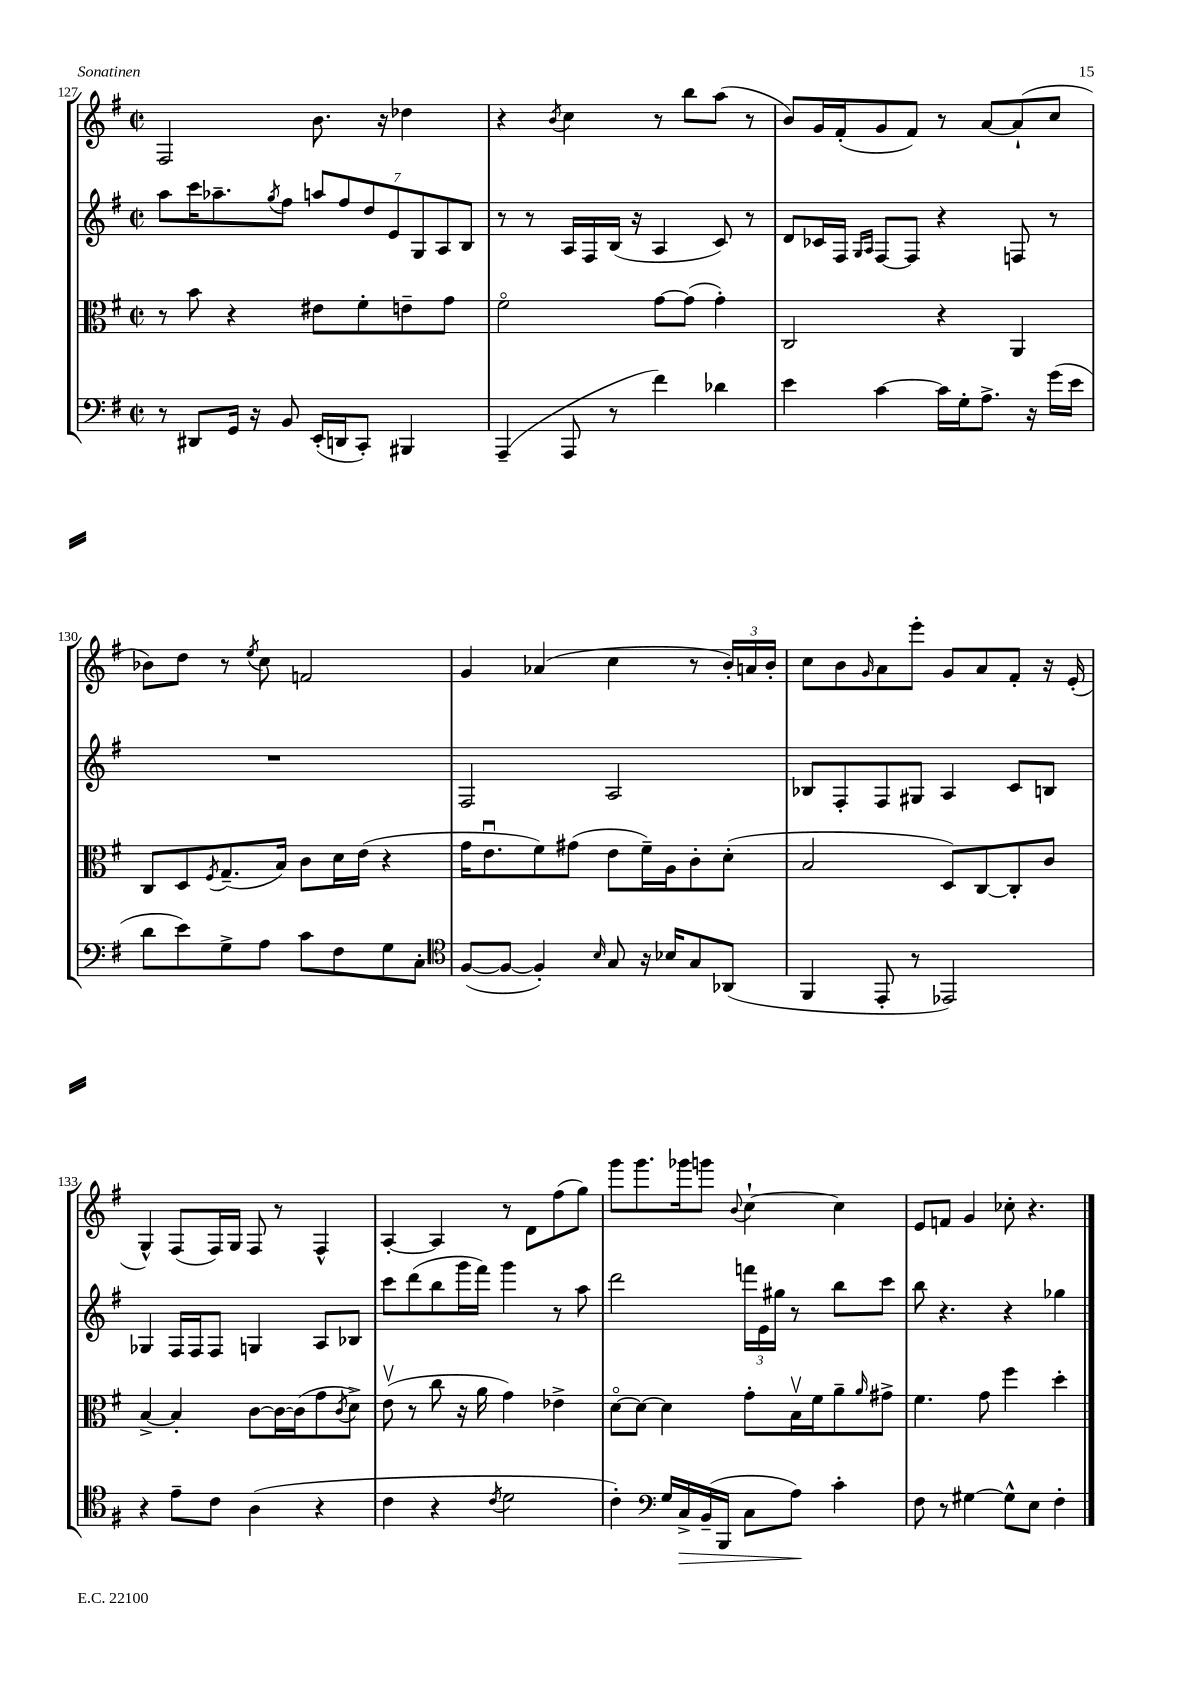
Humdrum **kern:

**kern	**dynam	**kern	**kern	**kern
*part4	*part4	*part3	*part2	*part1
*staff4	*staff4	*staff3	*staff2	*staff1
*clefF4	*	*clefC3	*clefG2	*clefG2
*k[f#]	*	*k[f#]	*k[f#]	*k[f#]
*M2/2	*	*M2/2	*M2/2	*M2/2
*met(c|)	*	*met(c|)	*met(c|)	*met(c|)
=127	=127	=127	=127	=127
8r	.	8r	8aa\L	2F#/
8DD#X/L	.	8b\	16ccc\K	.
.	.	.	8.aa-X~\	.
16GG/Jk	.	4r	.	.
16r	.	.	.	.
.	.	.	8qgg/	.
8BB/	.	.	8ff#\J	.
(16EE'/LL	.	8e#X\L	14aan/L	8.b\
16DDn/J	.	.	.	.
.	.	.	14ff#/	.
8CC'/J)	.	8f#'\	.	.
.	.	.	14dd/	.
.	.	.	.	16r
.	.	.	14e/	.
4BBB#X/	.	8en~\	.	4dd-X\
.	.	.	14G/	.
.	.	.	14A/	.
.	.	8g\J	.	.
.	.	.	14B/J	.
=128	=128	=128	=128	=128
(4AAA~/	.	2f#\	8r	4r
.	.	.	8r	.
.	.	.	.	8qb/
8AAA/	.	.	16A/LL	4cc\
.	.	.	16F#/	.
8r	.	.	(16B/JJ	.
.	.	.	16r	.
4f#\)	.	[8g\L	4A/	8r
.	.	(8g\J]	.	8bb\L
4d-X\	.	4g'\)	8c/)	(8aa\J
.	.	.	8r	8r
=129	=129	=129	=129	=129
4e\	.	2C/	8d/L	8b/L)
.	.	.	16c-X/L	16g/L
.	.	.	16F#/JJ	(16f#'/J
.	.	.	16qqG/LL	.
.	.	.	16qqA/JJ	.
[4c\	.	.	[8F#/L	8g/
.	.	.	8F#/J]	8f#/J)
16c\LL]	.	4r	4r	8r
16G'\J	.	.	.	.
8.A^\J	.	.	.	[8a/L
.	.	4AA/	8Fn/	(8a`/]
16r	.	.	.	.
(16g\LL	.	.	8r	8cc/J
16e\JJ	.	.	.	.
!!LO:LB:g=z
=130	=130	=130	=130	=130
8d\L	.	8C/L	1r	8b-X\L)
8e\)	.	8D/	.	8dd\J
.	.	8qF#/	.	.
8G^\	.	(8.G~/	.	8r
.	.	.	.	8qee/
8A\J	.	.	.	8cc\
.	.	16B/Jk)	.	.
8c\L	.	8c\L	.	2fn/
8F#\	.	16d\L	.	.
.	.	(16e\JJ	.	.
8G\	.	4r	.	.
8C'\J	.	.	.	.
=131	=131	=131	=131	=131
*clefC4	*	*	*	*
([8F#/L	.	16g\KL	2F#/	4g/
.	.	8.eu\	.	.
8F#/J_	.	.	.	.
4F#'/])	.	8f#\)	.	(4a-X/
.	.	(8g#X\J	.	.
16qqB/	.	.	.	.
8G/	.	8e\L	2A/	4cc\
16r	.	16f#~\L)	.	.
16B-X/KL	.	16A\J	.	.
8G/	.	8c'\	.	8r
(8AA-X/J	.	(8d'\J	.	24b'/LL)
.	.	.	.	24an/
.	.	.	.	24b'/JJ
=132	=132	=132	=132	=132
4FF#/	.	2B/	8B-X/L	8cc\L
.	.	.	8F#'/	8b\
.	.	.	.	16qqg/
8EE'/	.	.	8F#/	8a\
8r	.	.	8G#X/J	8eee'\J
2EE-X/)	.	8D/L)	4A/	8g/L
.	.	[8C/	.	8a/
.	.	8C'/]	8c/L	8f#'/J
.	.	8c/J	8Bn/J	16r
.	.	.	.	(16e'/
!!LO:LB:g=z
=133	=133	=133	=133	=133
4r	.	[4B^/	4G-X/	4G^^/)
8e~\L	.	4B'/]	16F#/LL	(8F#/L
.	.	.	16F#/J	.
8c\J	.	.	8F#/J	16F#/L)
.	.	.	.	16G/JJ
(4A\	.	[8c\L	4Gn/	8F#/
.	.	16c\L_	.	8r
.	.	(16c\J]	.	.
4r	.	8g\	8A/L	4F#^^/
.	.	8qc/	.	.
.	.	8d^\J)	8B-X/J	.
=134	=134	=134	=134	=134
4c\	.	(8ev\	8ccc\L	[4A'/
.	.	8r	(8ddd\	.
4r	.	8cc\	8bb\	4A/]
.	.	16r	16ggg\L	.
.	.	16a\	16fff#\JJ)	.
8qc/	.	.	.	.
2d\	.	4g\)	4ggg\	8r
.	.	.	.	8d\L
.	.	4e-X^\	8r	(8ff#\
.	.	.	8aa\	8gg\J)
=135	=135	=135	=135	=135
4c'\)	.	[8d\L	2ddd\	8ggg\L
.	.	8d\J_	.	8.ggg\
*clefF4	*	*	*	*
16G/LL	.	4d\]	.	.
!	!LO:HP:b	!	!	!
16C^/	>	.	.	16ggg-X\k
(16BB~/	.	.	.	8gggn\J
16BBB/JJ	.	.	.	.
.	.	.	.	8qqb/
8C\L	.	8g'\L	24fffn\LL	[4cc`\
.	.	.	24e\	.
.	.	.	24gg#X\JJ	.
8A\J)	.	16Bv\L	8r	.
.	.	16f#\J	.	.
4c'\	]	8a~\	8bb\L	4cc\]
.	.	16qqa/	.	.
.	.	8g#X^\J	8ccc\J	.
=136	=136	=136	=136	=136
8F#\	.	4.f#\	8bb\	8e/L
8r	.	.	4.r	8fn/J
[4G#X\	.	.	.	4g/
.	.	8g\	.	.
8G#^^\L]	.	4ff#\	4r	8cc-X'\
8E\J	.	.	.	4.r
4F#'\	.	4dd'\	4gg-X\	.
==	==	==	==	==
*-	*-	*-	*-	*-
